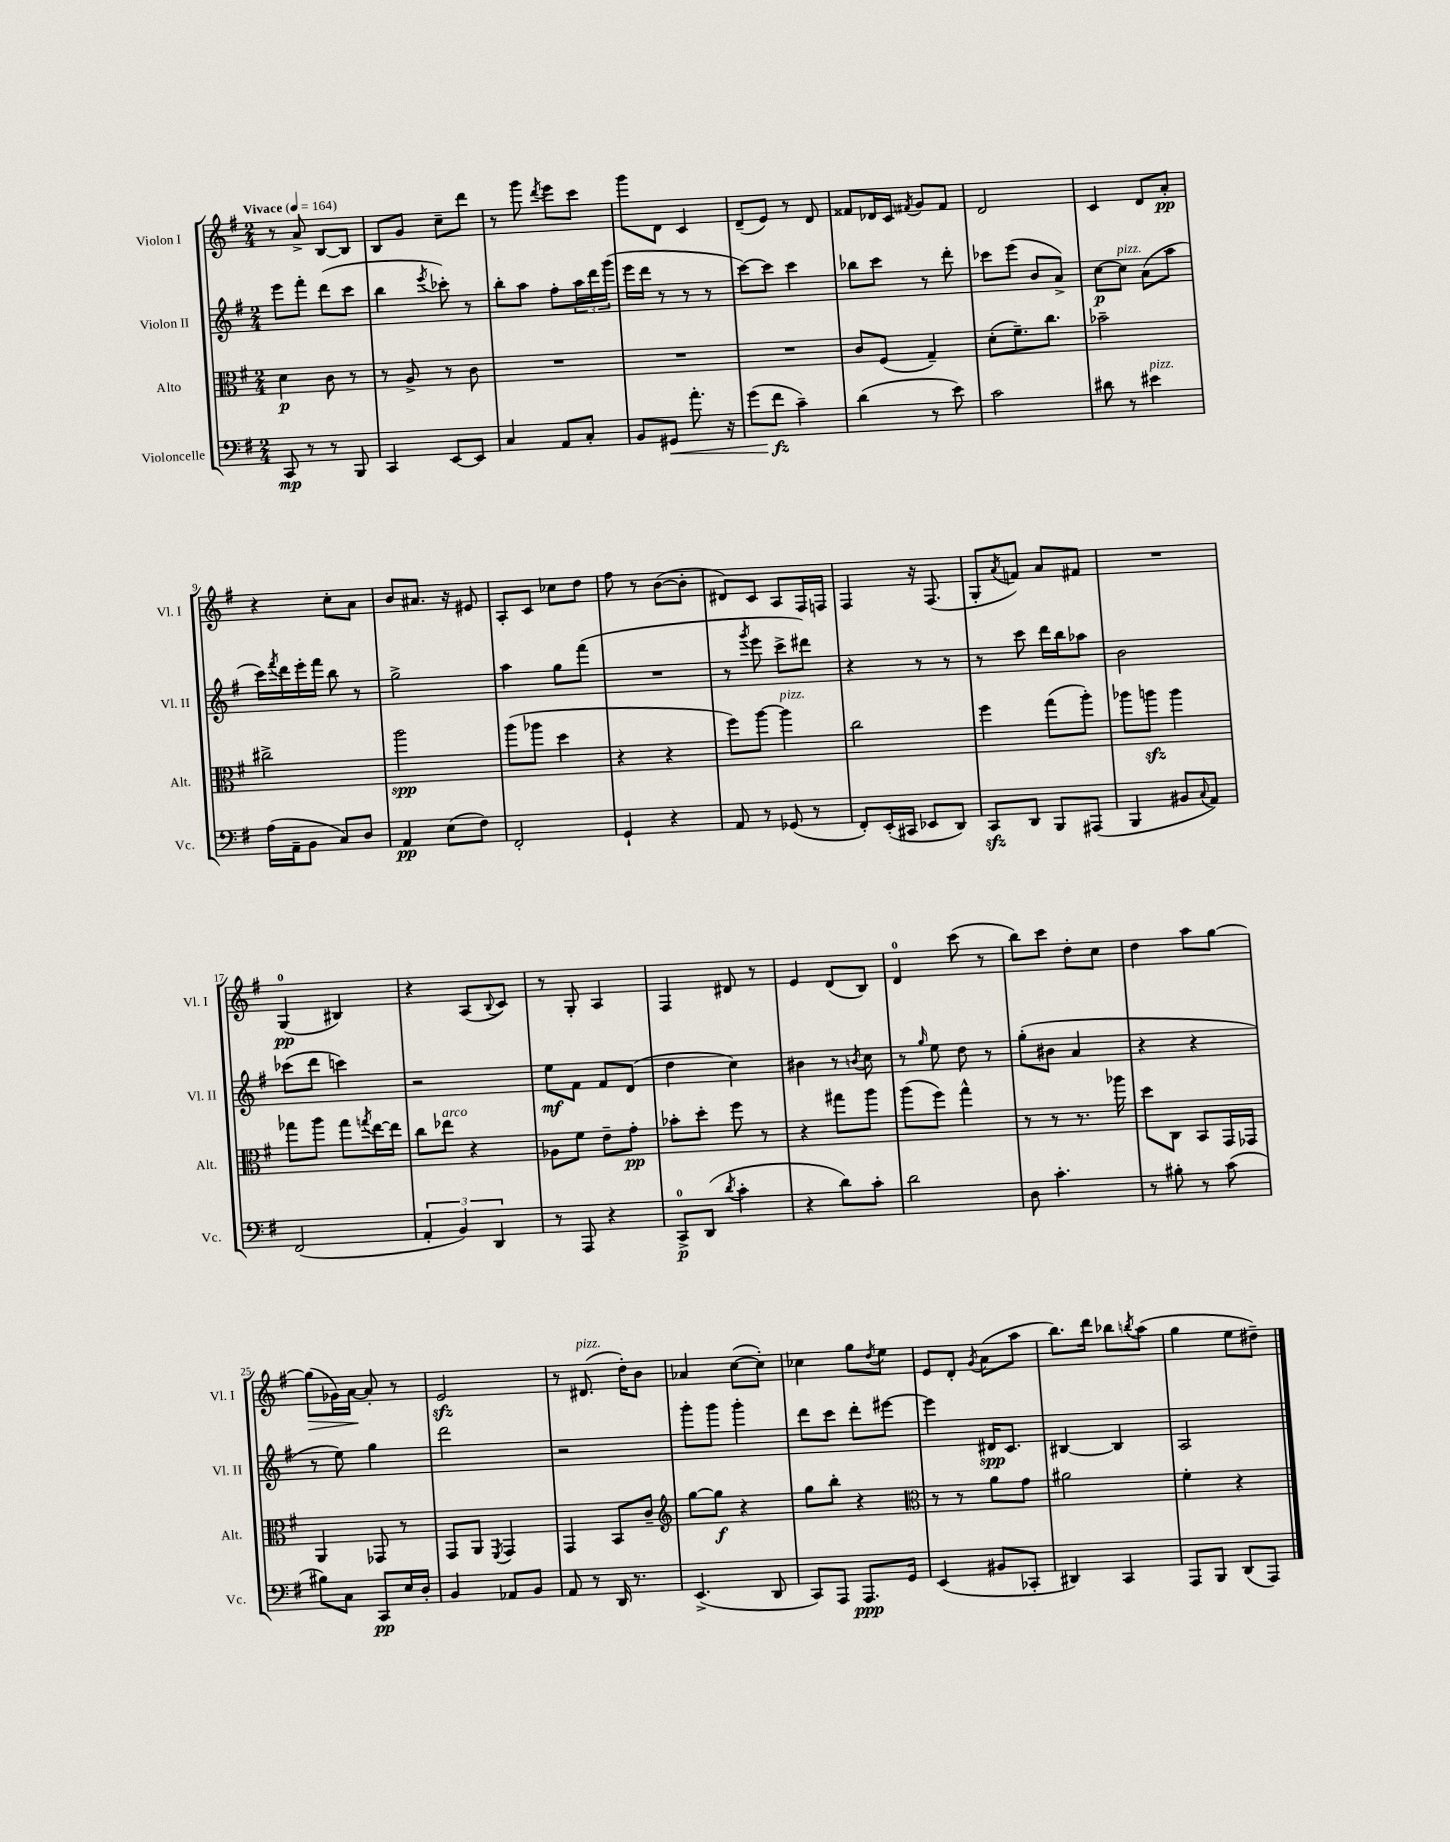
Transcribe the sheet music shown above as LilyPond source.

<<
\new StaffGroup <<
\new Staff = "s0" \with { instrumentName = "Violon I" shortInstrumentName = "Vl. I" } {
    \clef treble \key g \major \numericTimeSignature \time 2/4 \tempo "Vivace" 4 = 164
    r8 a'8-> b8~ b8 |
    b8 g'8 c''8-- d'''8 |
    r8 g'''8 \acciaccatura { d'''8 } e'''8 c'''8 |
    g'''8 d'8 c'4 |
    d'8--( e'8) r8 d'8 |
    fisis'8 des'16 c'16 \acciaccatura { fis'8 } g'8 fis'8 |
    d'2 |
    c'4 d'8 a'8-.\pp |
    r4 c''8-. a'8 |
    b'8 ais'8. r16 eis'8 |
    a8-. c'8 ces''8 d''8 |
    fis''8 r8 b'8~( b'8-. |
    dis'8) c'8 a8 fis16 f16 |
    fis4 r16 fis8.( |
    g8-. \acciaccatura { a'8 } f'8) a'8 fis'8 |
    R2 |
    g4-0\pp( bis4) |
    r4 a8( \appoggiatura { b8 } c'8) |
    r8 g8-. a4 |
    fis4 dis'8 r8 |
    e'4 d'8( b8) |
    d'4-0 c'''8( r8 |
    b''8) c'''8 d''8-. c''8 |
    d''4 a''8 g''8~ |
    g''8\>( ges'16) a'16~\! a'8-. r8 |
    e'2\sfz |
    r8 dis'8.^\markup { \italic "pizz." }( d''16-.) b'8 |
    aes'4 c''8~( c''8-.) |
    ces''4 g''8 \acciaccatura { d''8 } e''8 |
    e'8 d'8-. \acciaccatura { g'8 } a'8( a''8 |
    b''8.) d'''16 bes''8 \acciaccatura { b''8 } a''8( |
    g''4 e''8 dis''8--) \bar "|." |
}
\new Staff = "s1" \with { instrumentName = "Violon II" shortInstrumentName = "Vl. II" } {
    \clef treble \key g \major \numericTimeSignature \time 2/4
    e'''8 fis'''8-. d'''8( c'''8 |
    b''4 \acciaccatura { e'''8 } ces'''8-.) r8 |
    b''8-. a''8 fis''8-. \tuplet 3/2 { a''16 d'''16 g'''16( } |
    e'''16 d'''16 r8 r8 r8 |
    c'''8~) c'''8 c'''4 |
    bes''8 c'''8 r8 d'''8-. |
    ces'''8 e'''8( b'8 a'8->) |
    c''8~\p c''8^\markup { \italic "pizz." } a'8( a''8 |
    c'''16) \acciaccatura { fis'''8 } d'''16 e'''16-. fis'''16 b''8 r8 |
    g''2-> |
    a''4 g''8 fis'''8( |
    R2 |
    r8 \acciaccatura { g'''8 } e'''8 c'''8-> dis'''8) |
    r4 r8 r8 |
    r8 c'''8 d'''16 b''16 aes''8 |
    b'2 |
    ces'''8( d'''8 c'''4) |
    r2 |
    e''8\mf fis'8 fis'8 d'8( |
    d''4 c''4) |
    bis'4 r8 \acciaccatura { b'8 } c''8 |
    r8 \grace { g''16 } e''8 d''8 r8 |
    g''8-.( bis'8 a'4 |
    r4 r4 |
    r8 e''8) g''4 |
    d'''2 |
    r2 |
    g'''8-. g'''8 g'''4-. |
    d'''8 c'''8 d'''8-. eis'''8~ |
    eis'''4 dis'16\spp c'8. |
    bis4~ bis4 |
    a2 \bar "|." |
}
\new Staff = "s2" \with { instrumentName = "Alto" shortInstrumentName = "Alt." } {
    \clef alto \key g \major \numericTimeSignature \time 2/4
    d'4\p c'8 r8 |
    r8 a8-> r8 c'8 |
    R2 |
    R2 |
    R2 |
    c'8 fis8( g4--) |
    d'8-.( fis'8.--) c''8. |
    bes'2-- |
    cis''2-> |
    a''2\spp |
    a''8( aes''8 d''4 |
    r4 r4 |
    fis''8) a''8~ a''4^\markup { \italic "pizz." } |
    c''2 |
    fis''4 g''8( a''8-.) |
    aes''8 a''8\sfz a''4 |
    ges''8 a''8 ges''8 \acciaccatura { g''8 } e''16~ e''16 |
    c''8 ees''8^\markup { \italic "arco" } r4 |
    aes8 fis'8 e'8-- g'8-.\pp |
    bes'8-. d''8-. fis''8 r8 |
    r4 gis''8 a''8 |
    a''8( fis''8) g''4-^ |
    r8 r8 r8. aes''16 |
    d''8 c8 b,8 g,16 ges,16 |
    a,4 ges,8 r8 |
    g,8 a,8 \acciaccatura { fis,8 } g,4 |
    g,4 b,8 c'8-- |
    \clef treble g''8~ g''8\f r4 |
    g''8 b''8-. r4 |
    \clef alto r8 r8 a'8 g'8 |
    ais'2 |
    fis'4-. r4 \bar "|." |
}
\new Staff = "s3" \with { instrumentName = "Violoncelle" shortInstrumentName = "Vc." } {
    \clef bass \key g \major \numericTimeSignature \time 2/4
    c,8\mp r8 r8 b,,8 |
    c,4 e,8~ e,8 |
    c4 a,8 c8-. |
    b,8 gis,8\< a'8.-. r16 |
    g'8( fis'8\fz\! c'4--) |
    d'4( r8 e'8) |
    c'2 |
    dis'8 r8 eis'4^\markup { \italic "pizz." } |
    a16( a,16-- b,8 c8) d8 |
    a,4\pp e8( fis8) |
    fis,2-. |
    g,4-! r4 |
    a,8 r8 ges,8( r8 |
    fis,8-.) e,16-.( cis,16 ees,8 d,8) |
    c,8\sfz d,8 b,,8 ais,,8( |
    b,,4 bis,8 \appoggiatura { c8 } a,8) |
    fis,2( |
    \tuplet 3/2 { a,4-. b,4) d,4 } |
    r8 a,,8 r4 |
    c,8-0->\p d,8( \acciaccatura { d'8 } c'4-. |
    r4 d'8) c'8-. |
    d'2 |
    d8 c'4.-. |
    r8 bis8-. r8 c'8( |
    bis8) c8 c,8\pp e16 d16-. |
    b,4 aes,8 b,8 |
    a,8 r8 d,16 r8. |
    e,4.->( d,8 |
    c,8) a,,8 a,,8.\ppp g,16 |
    e,4( bis,8 ces,8-. |
    dis,4) c,4 |
    a,,8 b,,8 d,8( a,,8) \bar "|." |
}
>>
>>
